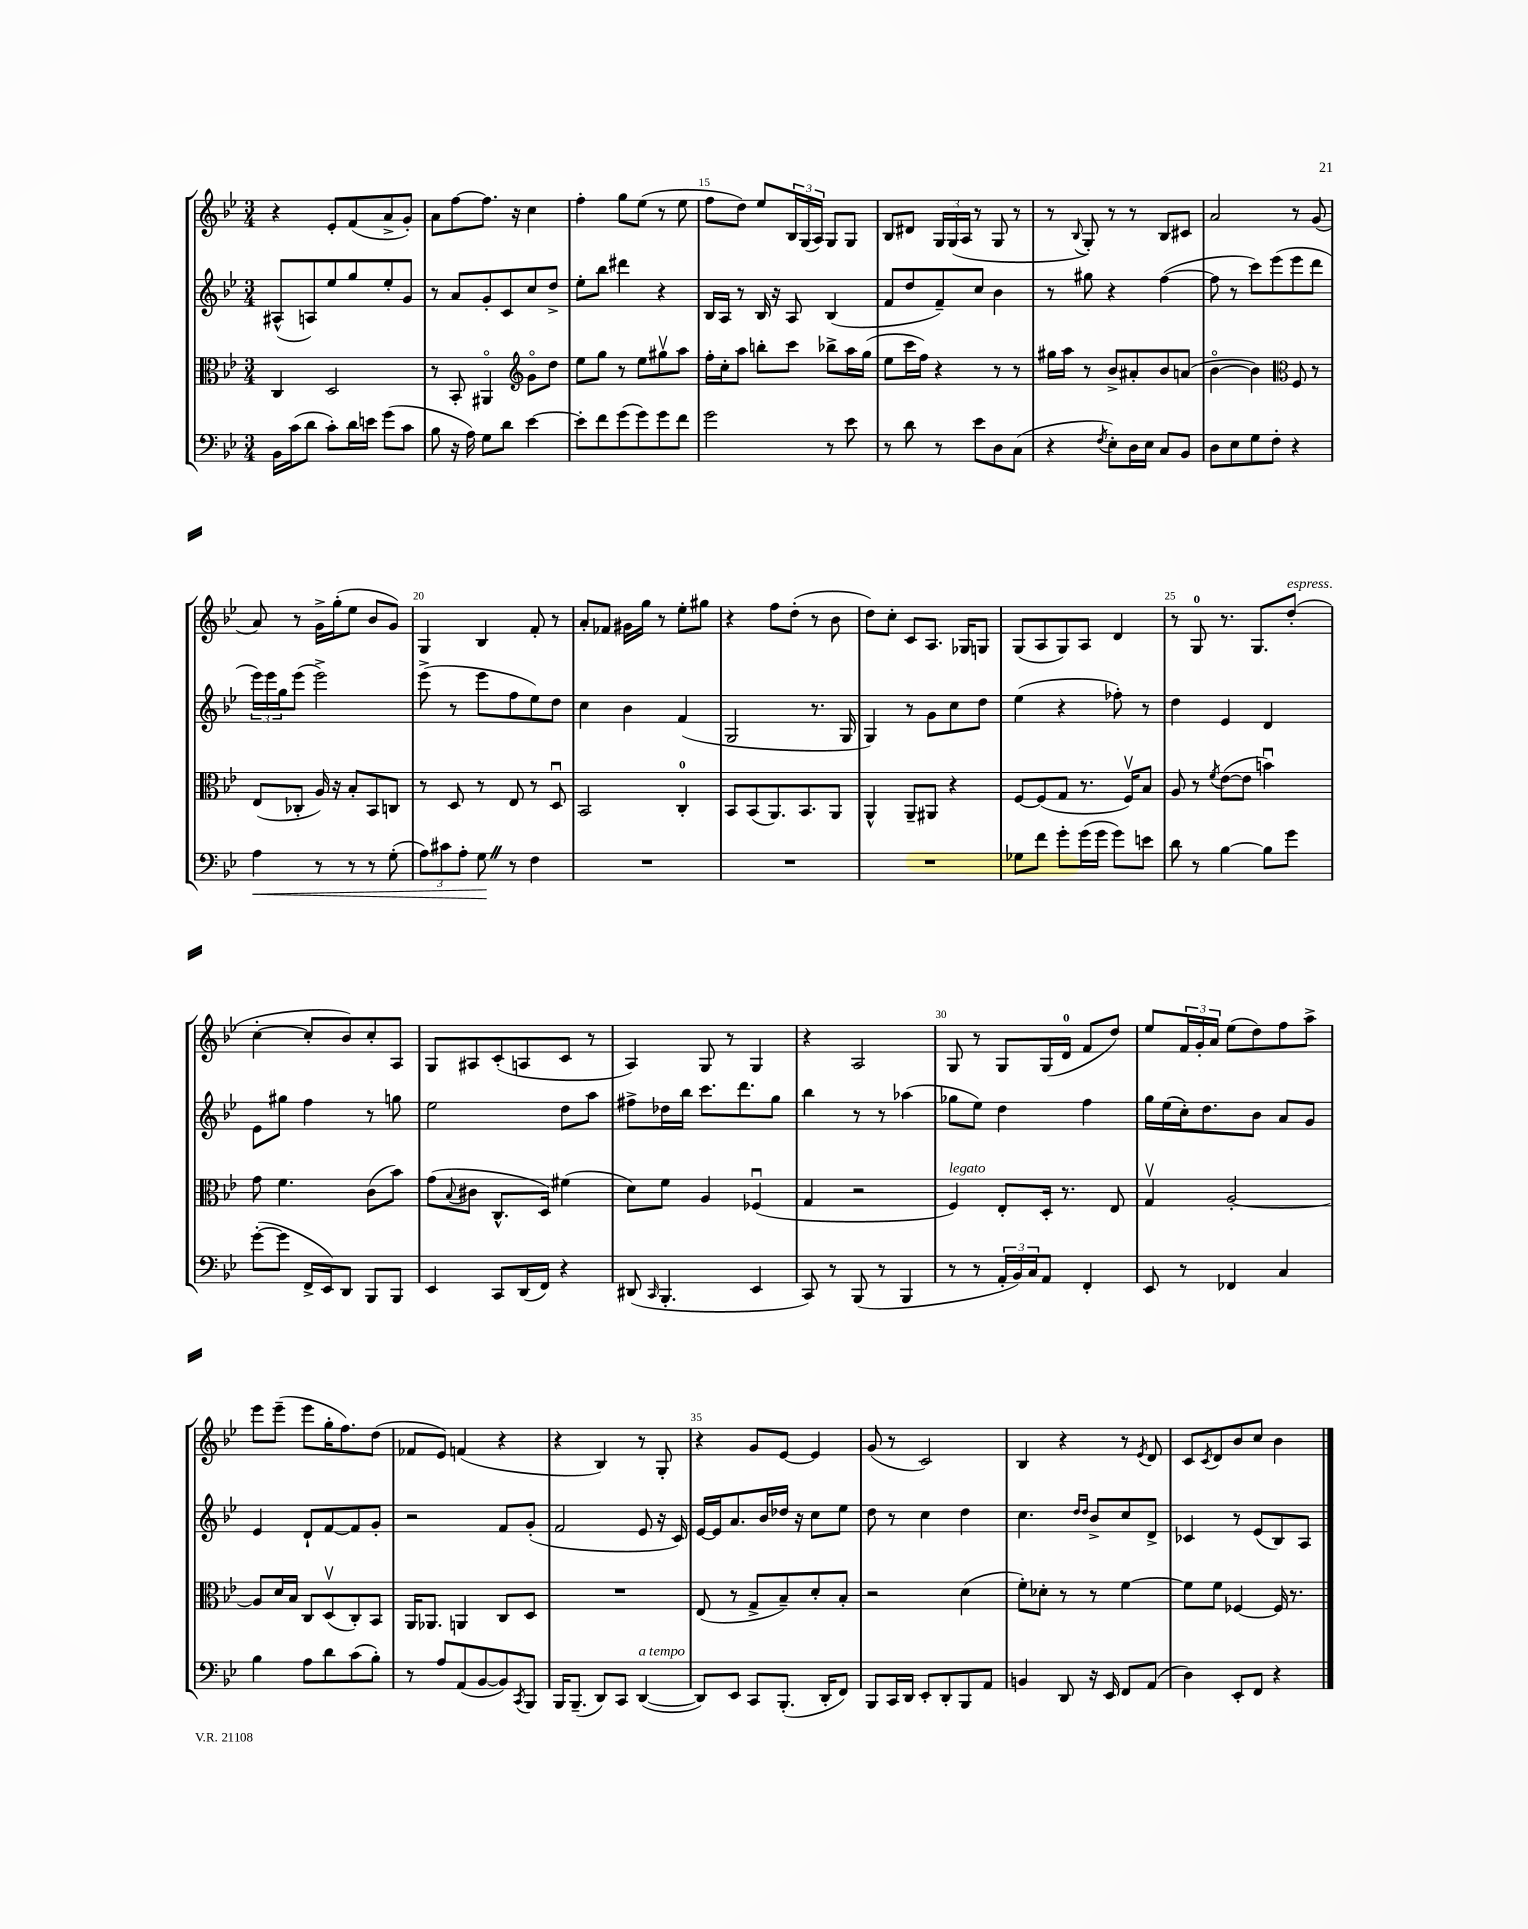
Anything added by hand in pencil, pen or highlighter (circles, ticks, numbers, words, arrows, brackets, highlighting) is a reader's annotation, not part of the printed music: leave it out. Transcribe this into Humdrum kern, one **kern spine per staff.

**kern	**kern	**kern	**kern
*staff4	*staff3	*staff2	*staff1
*clefF4	*clefC3	*clefG2	*clefG2
*k[b-e-]	*k[b-e-]	*k[b-e-]	*k[b-e-]
*M3/4	*M3/4	*M3/4	*M3/4
16BB-	4C	(8A#^^	4r
(16c	.	.	.
8d	.	8A)	.
8c')	2D	8ee-	8e-'
16d	.	8gg	(8f
16e	.	.	.
(8g	.	8ee-'	8a^
8c	.	8g	8g')
=	=	=	=
8B-	8r	8r	8a
16r	8BB-'	8a	[8ff
16A)	.	.	.
8G	4AA#o	8g'	8.ff]
8d	.	8c	.
.	.	.	16r
*	*clefG2	*	*
[4e-	8go	8cc	4cc
.	8dd	8dd^	.
=	=	=	=
8e-']	8ee-	8ee-'	4ff'
8f	8gg	8bb-	.
(8g	8r	4ddd#	8gg
8g)	8ee-	.	(8ee-
8g	8gg#v	4r	8r
8f	8aa	.	8ee-
=	=	=	=
2g	16ff'	16B-	8ff
.	16cc'	16A	.
.	8aa	8r	8dd)
.	8bb'	16B-	8ee-
.	.	16r	.
.	8ccc	8A	24B-
.	.	.	(24G
.	.	.	24A)
8r	8bb-^	(4B-	8G
8e-	16aa	.	8G
.	(16gg	.	.
=	=	=	=
8r	8ee-	8f	8B-
8d	16ccc	8dd	8d#
.	16ff)	.	.
8r	4r	8f~)	24G
.	.	.	(24G
.	.	.	24A
8e-	.	8cc	8r
8D	8r	4b-	8G
(8C	8r	.	8r
=	=	=	=
4r	16gg#	8r	8r
.	16aa	.	.
.	.	.	8qqB-
.	8r	8gg#	8G')
8qF	.	.	.
8E-')	8b-^	4r	8r
16D	8a#'	.	8r
16E-	.	.	.
8C	8b-	([4ff	8B-
8BB-	(8a	.	8c#
=	=	=	=
8D	[4b-o	8ff]	2a
8E-	.	8r	.
8G	4b-])	8ccc)	.
8F'	.	(8eee-	.
*	*clefC3	*	*
4r	8F	8eee-	8r
.	8r	8ddd	(8g
=	=	=	=
4A	(8E-	24eee-)	8a)
.	.	24eee-	.
.	.	24gg	.
.	8C-'	(8eee-	8r
8r	16A)	2eee-^)	16g^
.	16r	.	(16gg'
8r	8B-'	.	8ee-
8r	8BB-	.	8b-
(8G'	8C	.	8g)
=	=	=	=
12A)	8r	(8eee-^	4G
12c#	.	.	.
.	8D	8r	.
12A'	.	.	.
8G	8r	8eee-	4B-
8r	8E-	8ff	.
4F	8r	8ee-)	8f'
.	8Du	8dd	8r
=	=	=	=
2.r	2BB-	4cc	8a'
.	.	.	8f-
.	.	4b-	16g#
.	.	.	16gg
.	.	.	8r
.	4C'	(4f	8ee-'
.	.	.	8gg#
=	=	=	=
2.r	8BB-	2G	4r
.	(8BB-	.	.
.	8.AA)	.	8ff
.	.	.	(8dd'
.	8.BB-	.	.
.	.	8.r	8r
.	8AA	.	8b-
.	.	16G	.
=	=	=	=
2.r	4AA^^	4G)	8dd)
.	.	.	8cc'
.	8AA~	8r	8c
.	8AA#	8g	8.A
.	4r	8cc	.
.	.	.	16G-
.	.	8dd	8G
=	=	=	=
8G-	[8F	(4ee-	(8G
8f	(8F]	.	8A
8g'	8G	4r	8G)
(16g	8.r	.	8A
16g	.	.	.
8g)	.	8ff-')	4d
.	16Fv)	.	.
8e	8B-	8r	.
=	=	=	=
8d	8A	4dd	8r
8r	8r	.	8G
.	8qf	.	.
[4B-	([8e-	4e-	8.r
.	8e-]	.	.
.	.	.	8.G
8B-]	4bu)	4d	.
8g	.	.	(8dd'
=	=	=	=
([8g'	8g	8e-	[4cc'
8g]	4.f	8gg#	.
16FF^	.	4ff	8cc']
16EE-)	.	.	.
8DD	.	.	8b-)
8BBB-	(8c	8r	8cc'
8BBB-	8b-)	8gg	8A
=	=	=	=
4EE-	(8g	2ee-	8G
.	8qqB-	.	.
.	8c#	.	8A#
8CC	8.C^^	.	(8c'
(16DD	.	.	8A
16FF)	16D)	.	.
4r	(4f#	8dd	8c
.	.	8aa	8r
=	=	=	=
(8DD#	8d)	8ff#^	4A)
16qqCC	.	.	.
4.BBB-'	8f	16dd-	.
.	.	16bb-	.
.	4A	8.ccc	8G
.	.	.	8r
.	.	8.ddd	.
4EE-	(4F-u	.	4G
.	.	8gg	.
=	=	=	=
8CC)	4G	4bb-	4r
8r	.	.	.
(8BBB-	2r	8r	2A
8r	.	8r	.
4BBB-	.	(4aa-	.
=	=	=	=
8r	4F)	8gg-	8G
8r	.	8ee-)	8r
24AA'	8E-'	4dd	8G
24BB-)	.	.	.
24C	.	.	.
8AA	16D'	.	(16G
.	8.r	.	16d
4FF'	.	4ff	8f
.	8E-	.	8dd)
=	=	=	=
8EE-	4Gv	16gg	8ee-
.	.	(16ee-	.
8r	.	16cc')	24f
.	.	.	24g'
.	.	8.dd	.
.	.	.	24a
4FF-	[2A'	.	(8ee-
.	.	8b-	8dd)
4C	.	8a	8ff
.	.	8g	8aa^
=	=	=	=
4B-	8A]	4e-	8eee-
.	16d	.	(8eee-~
.	16B-	.	.
8A	8C	8d`	8eee-
8d	(8Dv	[8f	16gg'
.	.	.	8.ff)
(8c	8C')	8f]	.
8B-')	8BB-	8g'	(8dd
=	=	=	=
8r	16AA	2r	8f-
.	8.AA-	.	.
8A	.	.	8e-)
(8AA	4AA	.	(4f
[8BB-	.	.	.
8BB-])	8C	8f	4r
8qCC	.	.	.
8BBB-	8D	(8g'	.
=	=	=	=
16BBB-	2.r	2f	4r
(8.BBB-~	.	.	.
8DD)	.	.	4B-)
8CC	.	.	.
([4DD	.	8e-	8r
.	.	16r	8G'
.	.	16c)	.
=	=	=	=
8DD])	(8E-	[16e-	4r
.	.	16e-]	.
8EE-	8r	8.a	.
8CC	8G^	.	8g
.	.	16b-	.
(8.BBB-'	8B-~)	16dd-	[8e-
.	.	16r	.
.	8d'	8cc	4e-]
16DD'	.	.	.
8FF)	8B-'	8ee-	.
=	=	=	=
8BBB-	2r	8dd	(8g
16CC	.	8r	8r
16DD	.	.	.
8EE-'	.	4cc	2c)
8DD'	.	.	.
8BBB-	(4d	4dd	.
8AA	.	.	.
=	=	=	=
4BB	8f')	4.cc	4B-
.	8d-'	.	.
8DD	8r	.	4r
.	.	16qqdd	.
.	.	16qqdd	.
16r	8r	8b-^	.
16EE-	.	.	.
8FF	[4f	8cc	8r
.	.	.	8qe-
(8AA	.	8d^	8d
=	=	=	=
4D)	8f]	4c-	8c
.	.	.	8qc
.	8f	.	8d
8EE-'	[4F-	8r	8b-
8FF	.	(8e-	8cc
4r	16F-]	8B-)	4b-
.	8.r	.	.
.	.	8A	.
==	==	==	==
*-	*-	*-	*-
